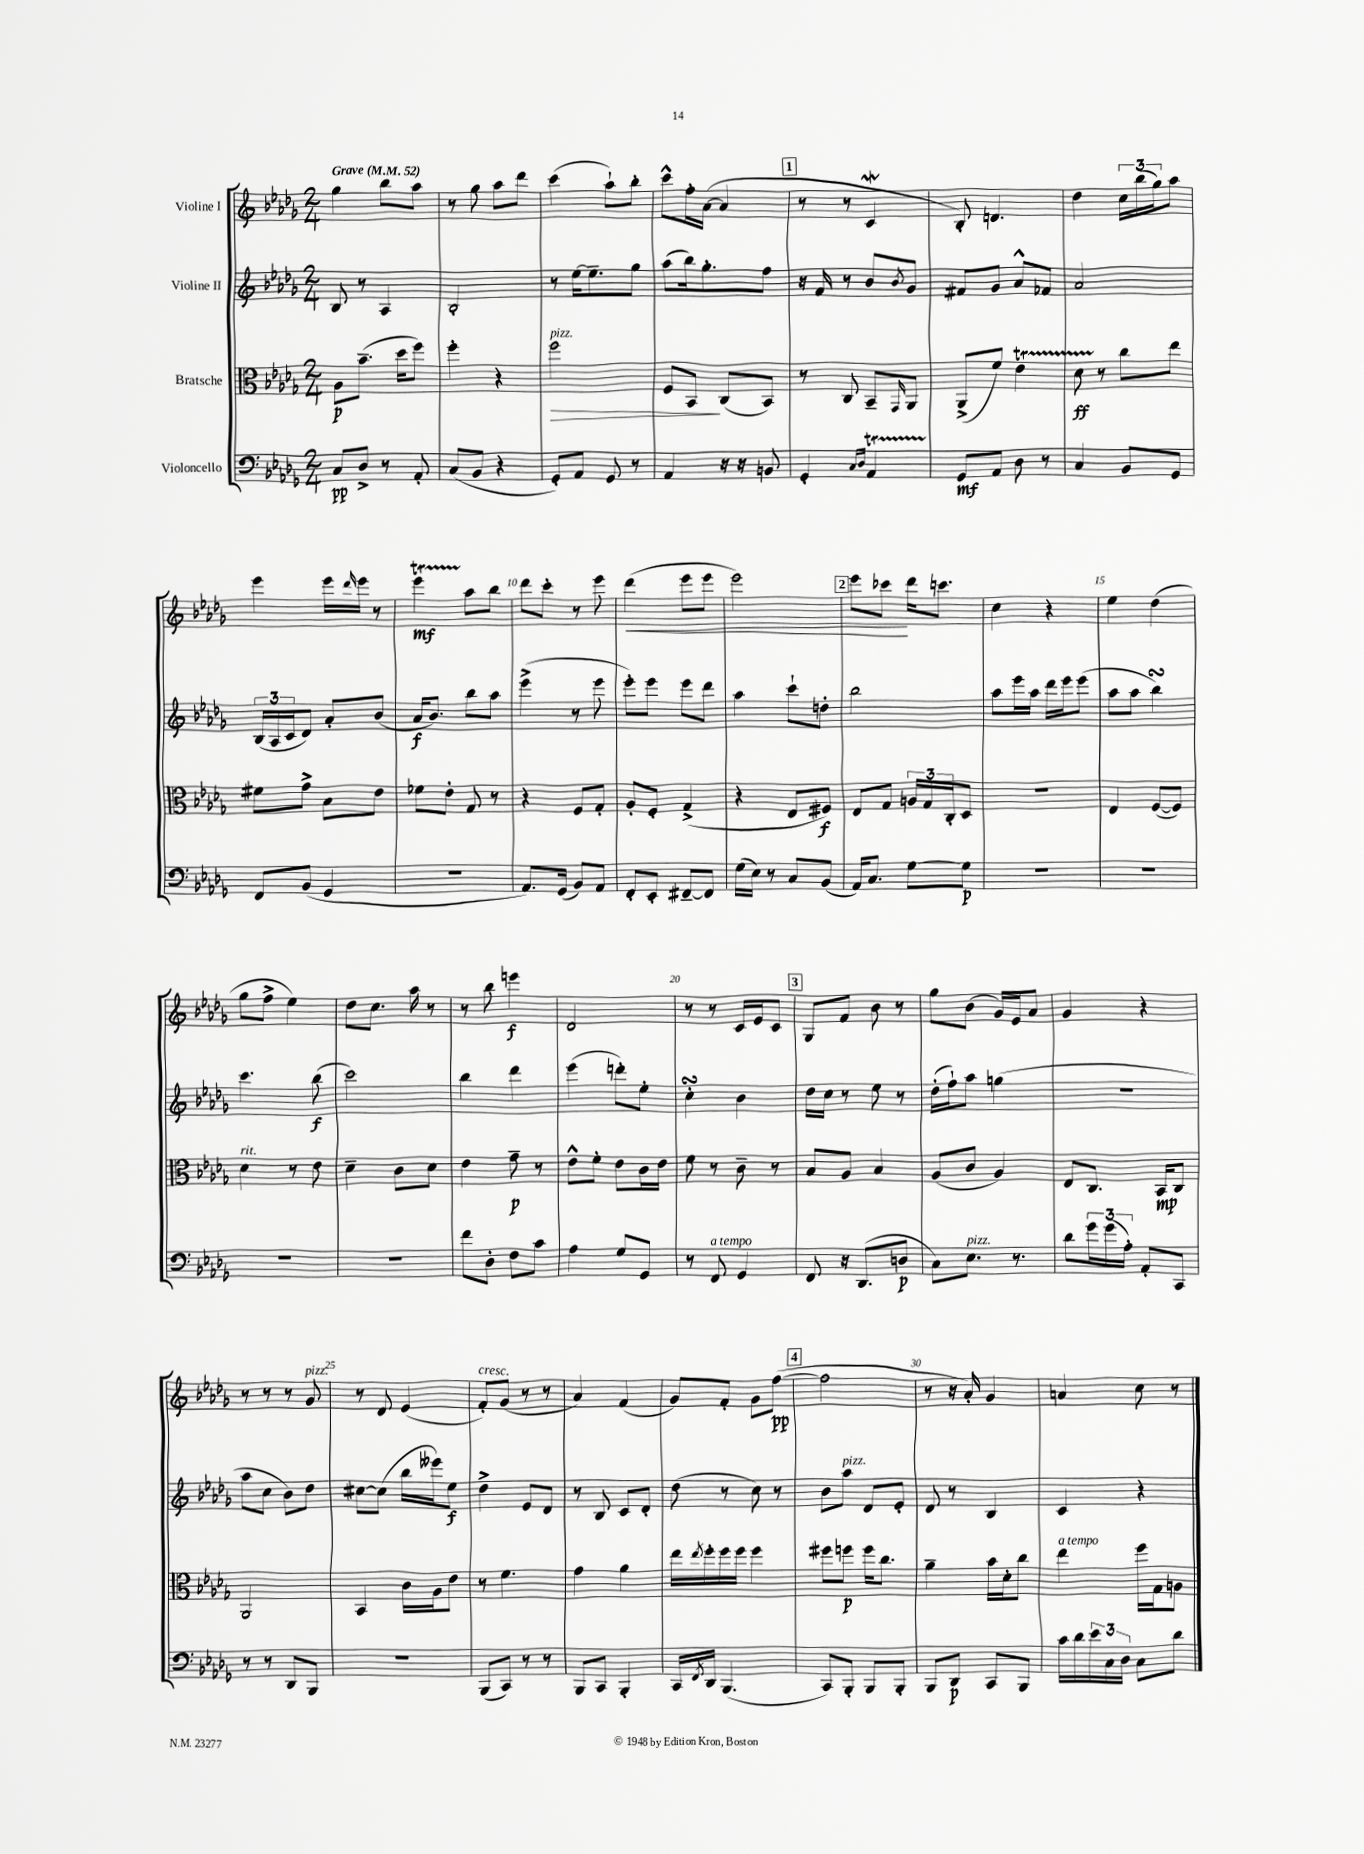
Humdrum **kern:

**kern	**dynam	**kern	**dynam	**kern	**dynam	**kern	**dynam
*part4	*part4	*part3	*part3	*part2	*part2	*part1	*part1
*staff4	*staff4	*staff3	*staff3	*staff2	*staff2	*staff1	*staff1
*I"Violoncello	*	*I"Bratsche	*	*I"Violine II	*	*I"Violine I	*
*clefF4	*	*clefC3	*	*clefG2	*	*clefG2	*
*k[b-e-a-d-g-]	*	*k[b-e-a-d-g-]	*	*k[b-e-a-d-g-]	*	*k[b-e-a-d-g-]	*
*M2/4	*	*M2/4	*	*M2/4	*	*M2/4	*
*MM52	*	*MM52	*	*MM52	*	*MM52	*
=1	=1	=1	=1	=1	=1	=1	=1
!	!	!	!	!	!	!LO:TX:a:B:t=Grave	!
8C/L	pp	8A-\L	p	8B-/	.	4gg-\	.
8D-^/J	.	(8.b-~\J	.	8r	.	.	.
8r	.	.	.	4A-/	.	8bb-\L	.
.	.	16dd-\KL	.	.	.	.	.
8AA-'/	.	8ff\J)	.	.	.	8aa-\J	.
=2	=2	=2	=2	=2	=2	=2	=2
(8C/L	.	4ff'\	.	2B-'/	.	8r	.
8BB-/J	.	.	.	.	.	8gg-\	.
4r	.	4r	.	.	.	8aa-\L	.
.	.	.	.	.	.	8ddd-\J	.
=3	=3	=3	=3	=3	=3	=3	=3
!	!	!LO:TX:a:i:t=pizz.	!	!	!	!	!
!	!	!	!LO:HP:b	!	!	!	!
8GG-'/L)	.	2ff\	>	8r	.	(4ccc\	.
8AA-/J	.	.	.	[16ee-\KL	.	.	.
.	.	.	.	8.ee-~\]	.	.	.
8GG-/	.	.	.	.	.	8aa-`\L)	.
8r	.	.	.	8gg-\J	.	8bb-'\J	.
=4	=4	=4	=4	=4	=4	=4	=4
4AA-/	.	8F/L	.	(8aa-\L	.	8ccc^^\L	.
.	.	8BB-/J	.	16bb-\k)	.	16ff'\L	.
.	.	.	.	8.gg-'\	.	([16a-\JJ	.
16r	.	(8C/L	]	.	.	4a-/]	.
16r	.	.	.	.	.	.	.
8BBn/	.	8BB-/J)	.	8ff\J	.	.	.
!!LO:REH:place=s1:t=1
=5	=5	=5	=5	=5	=5	=5	=5
4GG-'/	.	8r	.	16r	.	8r	.
.	.	.	.	16f/	.	.	.
.	.	8C/	.	8r	.	8r	.
16qqC/LL	.	.	.	.	.	.	.
16qqD-/JJ	.	.	.	.	.	.	.
4AA-T/	.	8BB-~/L	.	8b-/L	.	4cW/	.
.	.	16qqGG-/	.	8qb-/	.	.	.
.	.	8AA-/J	.	8g-/J	.	.	.
=6	=6	=6	=6	=6	=6	=6	=6
8GG-/L	mf	(8AA-^/L	.	8f#X/L	.	8B-'/)	.
8AA-/J	.	8f/J)	.	8g-/J	.	4.dn/	.
8D-\	.	4e-T\	.	8a-^^/L	.	.	.
8r	.	.	.	8f-X/J	.	.	.
=7	=7	=7	=7	=7	=7	=7	=7
4C/	.	8d-TTT\	ff	2a-/	.	4dd-\	.
.	.	8r	.	.	.	.	.
8BB-/L	.	8cc\L	.	.	.	24cc\LL	.
.	.	.	.	.	.	(24bb-\	.
.	.	.	.	.	.	24gg-\J)	.
8GG-/J	.	8ee-\J	.	.	.	8aa-\J	.
!!LO:LB:g=z
=8	=8	=8	=8	=8	=8	=8	=8
8FF/L	.	8f#X\L	.	(24B-/LL	.	4eee-\	.
.	.	.	.	24A-/	.	.	.
.	.	.	.	24c/J	.	.	.
(8BB-/J	.	8g-^\J	.	8d-/J)	.	.	.
4GG-/	.	8B-\L	.	8a-'/L	.	16eee-\LL	.
.	.	.	.	.	.	16qqddd-/	.
.	.	.	.	.	.	16eee-\JJ	.
.	.	8e-\J	.	(8b-/J	.	8r	.
=9	=9	=9	=9	=9	=9	=9	=9
2r	.	8f-X\L	.	16a-/KL	f	4eee-T\	mf
.	.	.	.	8.b-/J)	.	.	.
.	.	8e-'\J	.	.	.	.	.
.	.	8G-/	.	8bb-\L	.	8aa-\L	.
.	.	8r	.	8aa-\J	.	8bb-\J	.
=10	=10	=10	=10	=10	=10	=10	=10
8.AA-/L)	.	4r	.	(4eee-^\	.	8ddd-\L	.
.	.	.	.	.	.	8ccc'\J	.
(16GG-/Jk	.	.	.	.	.	.	.
8BB-/L)	.	8F/L	.	8r	.	8r	.
8AA-/J	.	8G-'/J	.	8eee-\	.	8eee-\	.
=11	=11	=11	=11	=11	=11	=11	=11
!	!	!	!	!	!	!	!LO:HP:b
8FF'/L	.	8A-'/L	.	8eee-'\L)	.	(4ddd-\	<
8EE-'/J	.	8F'/J	.	8eee-\J	.	.	.
[8FF#X~/L	.	(4G-^/	.	8eee-\L	.	8eee-\L	.
8FF#/J]	.	.	.	8ddd-\J	.	8eee-\J	.
=12	=12	=12	=12	=12	=12	=12	=12
(16G-\LL	.	4r	.	4aa-\	.	2eee-\)	.
16E-\JJ)	.	.	.	.	.	.	.
8r	.	.	.	.	.	.	.
8C/L	.	8E-/L	.	8ccc`\L	.	.	.
(8BB-/J	.	8F#X/J)	f	8ddn'\J	.	.	.
!!LO:REH:place=s1:t=2
=13	=13	=13	=13	=13	=13	=13	=13
16AA-/KL)	.	8E-/L	.	2bb-\	.	8eee-\L	.
8.C/J	.	.	.	.	.	.	.
.	.	8G-/J	.	.	.	8ccc-X\J	.
[8G-\L	.	24An/LL	.	.	.	16ddd-\KL	[
.	.	24G-/	.	.	.	.	.
.	.	.	.	.	.	8.cccn\J	.
.	.	24C'/J	.	.	.	.	.
8G-\J]	p	8D-/J	.	.	.	.	.
=14	=14	=14	=14	=14	=14	=14	=14
2r	.	2r	.	8aa-\L	.	4cc\	.
.	.	.	.	16eee-\L	.	.	.
.	.	.	.	16aa-\JJ	.	.	.
.	.	.	.	16ddd-\LL	.	4r	.
.	.	.	.	16eee-\J	.	.	.
.	.	.	.	(8eee-\J	.	.	.
=15	=15	=15	=15	=15	=15	=15	=15
2r	.	4E-/	.	8aa-\L	.	4ee-\	.
.	.	.	.	8aa-\J	.	.	.
.	.	([8F/L	.	4bb-sSSS\)	.	(4dd-\	.
.	.	8F/J])	.	.	.	.	.
!!LO:LB:g=z
=16	=16	=16	=16	=16	=16	=16	=16
!	!	!LO:TX:a:i:t=rit.	!	!	!	!	!
2r	.	4d-\	.	4.ccc\	.	8gg-\L	.
.	.	.	.	.	.	8ff^\J	.
.	.	8r	.	.	.	4ee-\)	.
.	.	8e-\	.	(8bb-\	f	.	.
=17	=17	=17	=17	=17	=17	=17	=17
2r	.	4d-~\	.	2ccc\)	.	8dd-\L	.
.	.	.	.	.	.	8.cc\J	.
.	.	8c\L	.	.	.	.	.
.	.	.	.	.	.	16aa-\	.
.	.	8d-\J	.	.	.	8r	.
=18	=18	=18	=18	=18	=18	=18	=18
8f\L	.	4e-\	.	4bb-\	.	8r	.
8D-'\J	.	.	.	.	.	8bb-\	.
8F\L	.	8g-~\	p	4ddd-\	.	4eeen\	f
8c\J	.	8r	.	.	.	.	.
=19	=19	=19	=19	=19	=19	=19	=19
4A-\	.	8e-^^\L	.	(4eee-\	.	2d-/	.
.	.	8f'\J	.	.	.	.	.
8G-/L	.	8e-\L	.	8dddn'\L)	.	.	.
8GG-/J	.	16c\L	.	8ee-'\J	.	.	.
.	.	16e-\JJ	.	.	.	.	.
=20	=20	=20	=20	=20	=20	=20	=20
8r	.	8f\	.	4ccsSsS'\	.	8r	.
!LO:TX:a:i:t=a tempo	!	!	!	!	!	!	!
8FF/	.	8r	.	.	.	8r	.
4GG-/	.	8c~\	.	4b-\	.	16c/LL	.
.	.	.	.	.	.	16e-/J	.
.	.	8r	.	.	.	8c/J	.
!!LO:REH:place=s1:t=3
=21	=21	=21	=21	=21	=21	=21	=21
8FF/	.	8B-/L	.	16dd-\LL	.	8G-/L	.
.	.	.	.	16cc\JJ	.	.	.
16r	.	8A-/J	.	8r	.	8f/J	.
(8.DD-/L	.	.	.	.	.	.	.
.	.	4B-/	.	8ee-\	.	8b-\	.
8Dn/J	p	.	.	8r	.	8r	.
=22	=22	=22	=22	=22	=22	=22	=22
8C\L)	.	(8A-/L	.	(16dd-'\LL	.	8gg-\L	.
.	.	.	.	16ff`\J)	.	.	.
!LO:TX:a:i:t=pizz.	!	!	!	!	!	!	!
8.E-\J	.	8c/J	.	8aa-\J	.	(8b-\J	.
.	.	4A-/)	.	(4ggn\	.	16g-/LL)	.
8.r	.	.	.	.	.	16e-/J	.
.	.	.	.	.	.	8a-/J	.
=23	=23	=23	=23	=23	=23	=23	=23
8d-\L	.	8E-/L	.	2r	.	4g-/	.
24g-\L	.	8.C/J	.	.	.	.	.
(24g-\	.	.	.	.	.	.	.
24A-'\JJ)	.	.	.	.	.	.	.
8AA-'/L	.	.	.	.	.	4r	.
.	.	16BB-/KL	mp	.	.	.	.
8CC/J	.	8C/J	.	.	.	.	.
!!LO:LB:g=z
=24	=24	=24	=24	=24	=24	=24	=24
8r	.	2AA-/	.	8aa-\L	.	8r	.
8r	.	.	.	8cc\J	.	8r	.
8DD-/L	.	.	.	8b-\L)	.	8r	.
!	!	!	!	!	!	!LO:TX:a:i:t=pizz.	!
8BBB-/J	.	.	.	8dd-\J	.	8g-/	.
=25	=25	=25	=25	=25	=25	=25	=25
2r	.	4BB-/	.	[8cc#X\L	.	8r	.
.	.	.	.	(8cc#\J]	.	8d-/	.
.	.	16c\LL	.	16bb-\LL	.	(4e-/	.
.	.	16A-\J	.	16eee--X\J)	.	.	.
.	.	8e-\J	.	8ee-\J	f	.	.
=26	=26	=26	=26	=26	=26	=26	=26
!	!	!	!	!	!	!LO:TX:a:i:t=cresc.	!
(8BBB-/L	.	8r	.	4dd-^\	.	8f'/L)	.
8CC/J)	.	4.f\	.	.	.	(8g-/J	.
8r	.	.	.	8e-/L	.	8r	.
8r	.	.	.	8d-/J	.	8r	.
=27	=27	=27	=27	=27	=27	=27	=27
8BBB-/L	.	4g-\	.	8r	.	4a-/)	.
8CC/J	.	.	.	8B-/	.	.	.
4BBB-'/	.	4a-\	.	8c/L	.	(4f/	.
.	.	.	.	8d-'/J	.	.	.
=28	=28	=28	=28	=28	=28	=28	=28
16CC/LL	.	16ee-\LL	.	(8dd-\	.	8g-/L)	.
8qFF/	.	8qee-/	.	.	.	.	.
16DD-/JJ	.	16ff'\	.	.	.	.	.
(4.BBB-/	.	16ff\	.	8r	.	8f'/J	.
.	.	16ff\JJ	.	.	.	.	.
.	.	4ff\	.	8cc\)	.	8g-\L	.
.	.	.	.	8r	.	([8ff\J	pp
!!LO:REH:place=s1:t=4
=29	=29	=29	=29	=29	=29	=29	=29
8CC/L)	.	8ff#X\L	.	8b-\L	.	2ff\]	.
!	!	!	!	!LO:TX:a:i:t=pizz.	!	!	!
8BBB-'/J	.	8ffn\J	p	8aa-\J	.	.	.
8BBB-/L	.	16ff\KL	.	8d-/L	.	.	.
.	.	8.cc\J	.	.	.	.	.
8BBB-'/J	.	.	.	8e-'/J	.	.	.
=30	=30	=30	=30	=30	=30	=30	=30
8BBB-/L	.	4a-~\	.	8d-/	.	8r	.
8DD-/J	p	.	.	8r	.	16r	.
.	.	.	.	.	.	16a-'/)	.
8CC/L	.	16b-\LL	.	4B-/	.	4g-/	.
.	.	16d-'\J	.	.	.	.	.
8BBB-/J	.	8cc\J	.	.	.	.	.
=31	=31	=31	=31	=31	=31	=31	=31
!	!	!LO:TX:a:i:t=a tempo	!	!	!	!	!
16c\LL	.	4ee-\	.	4c/	.	4an/	.
16d-\	.	.	.	.	.	.	.
24e-\	.	.	.	.	.	.	.
24C\	.	.	.	.	.	.	.
24D-\JJ	.	.	.	.	.	.	.
8C\L	.	16ff\LL	.	4r	.	8cc\	.
.	.	16G-\J	.	.	.	.	.
8d-\J	.	8An\J	.	.	.	8r	.
==	==	==	==	==	==	==	==
*-	*-	*-	*-	*-	*-	*-	*-
